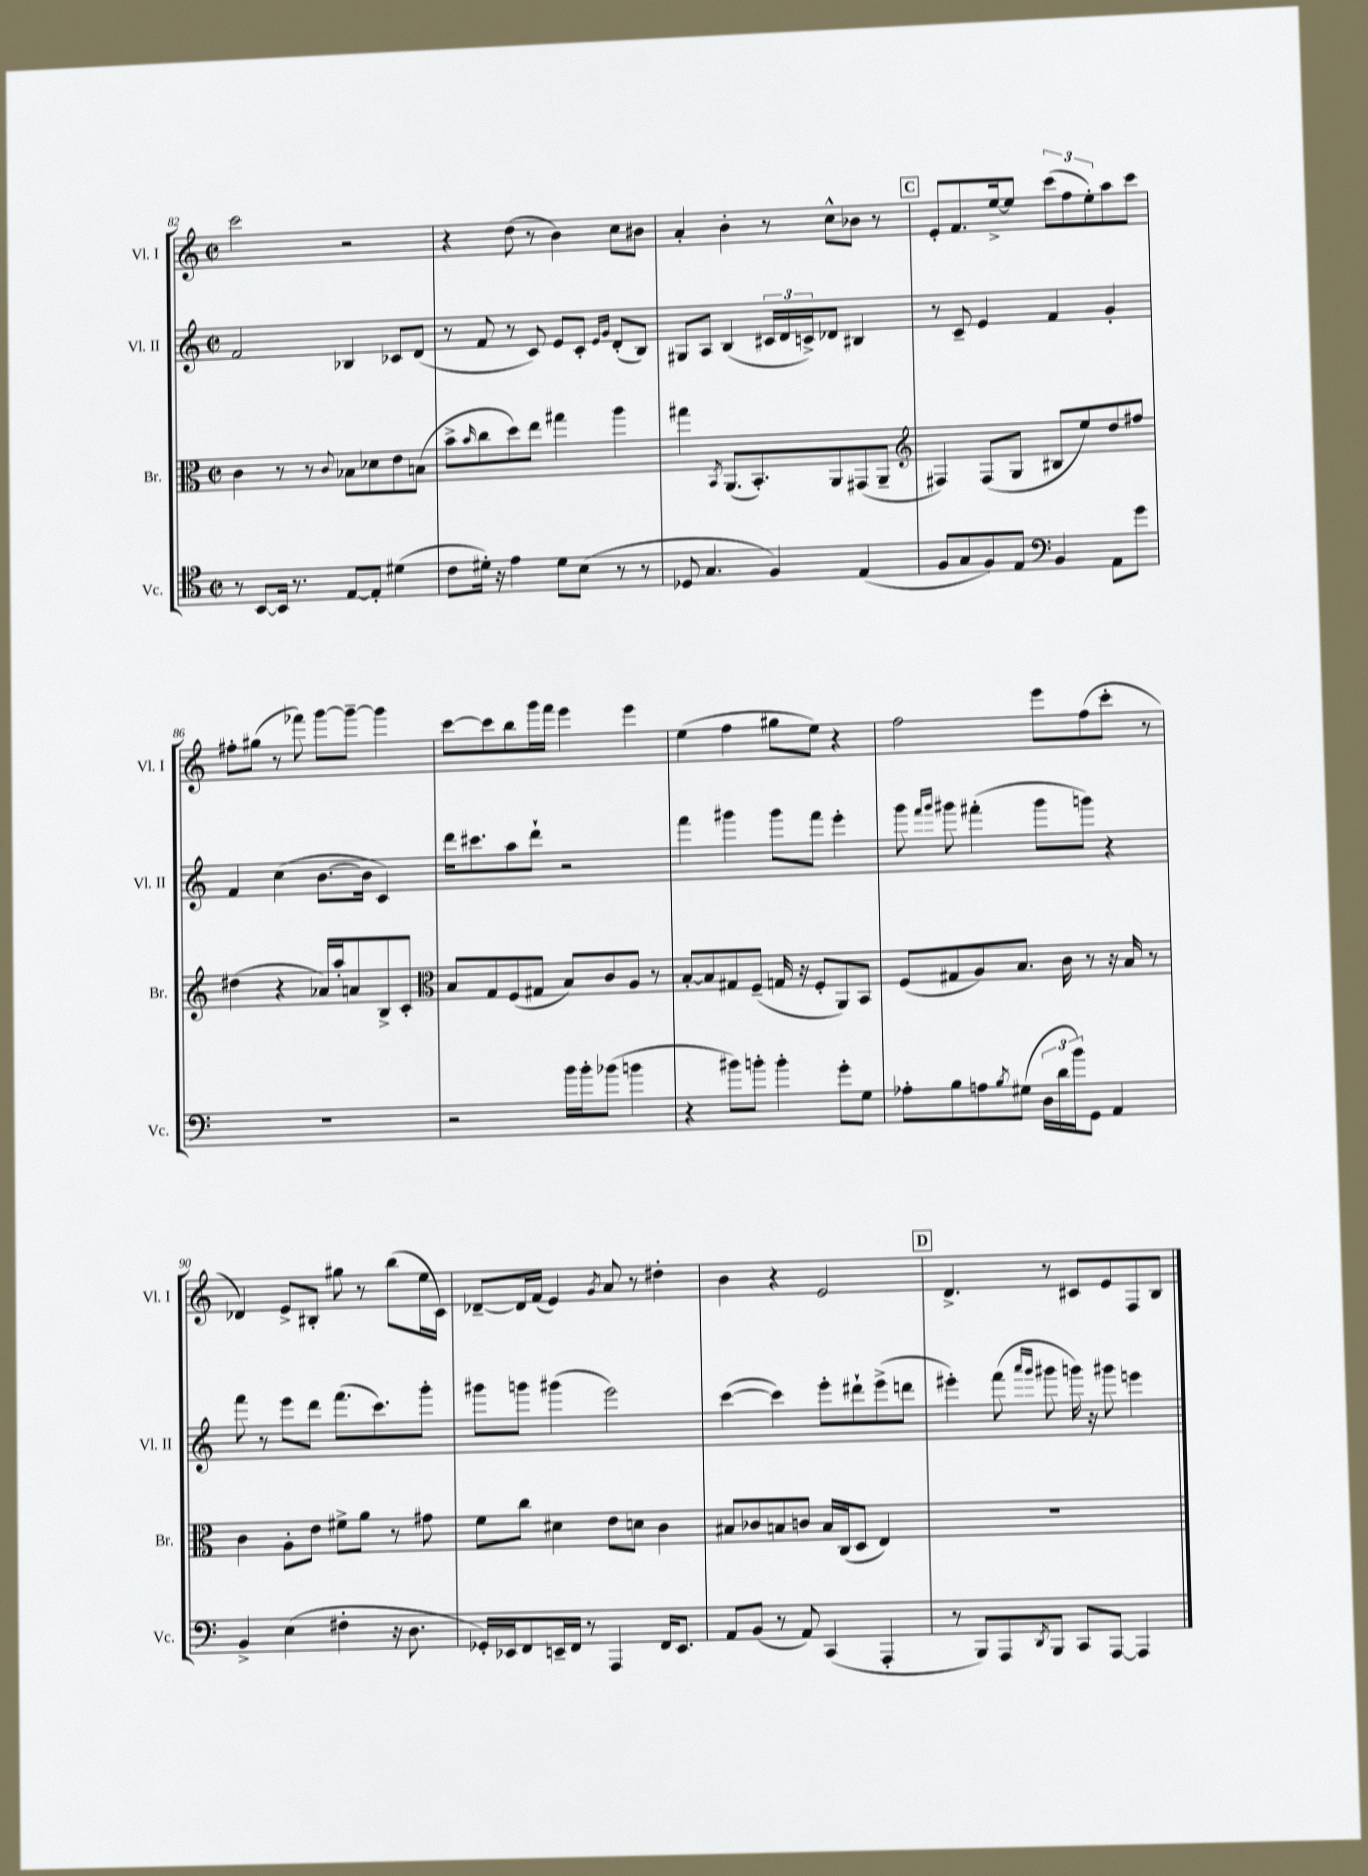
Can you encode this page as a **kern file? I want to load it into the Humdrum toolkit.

**kern	**kern	**kern	**kern
*staff4	*staff3	*staff2	*staff1
*clefC4	*clefC3	*clefG2	*clefG2
*k[]	*k[]	*k[]	*k[]
*M2/2	*M2/2	*M2/2	*M2/2
*met(c|)	*met(c|)	*met(c|)	*met(c|)
8r	4c	2f	2ccc
[8BB	.	.	.
16BB]	8r	.	.
8.r	.	.	.
.	8r	.	.
.	8qqc	.	.
[8E	8B-	4B-	2r
8E']	8d-	.	.
(4d#	8e	8c-	.
.	(8B	(8d	.
=	=	=	=
8c	8b^	8r	4r
.	16qqb	.	.
16d#')	8cc	8f	.
16r	.	.	.
4e	8dd)	8r	(8dd
.	8ee	8c)	8r
8d#	4gg#	8e	4b)
(8B	.	8c'	.
.	.	16qqe	.
.	.	16qqg	.
8r	4aa	(8d'	8cc
8r	.	8B)	8b#
=	=	=	=
8D-	4gg#	8G#	4a'
4.G	.	8A	.
.	8qBB	.	.
.	(8.AA	(4B	4b'
.	8.BB')	.	.
4F)	.	24c#	8r
.	.	24d	.
.	.	24c^)	.
.	8AA	8d-	8cc^^
(4E	(8GG#	4B#	8b-
.	8AA~	.	8r
=	=	=	=
*	*clefG2	*	*
8F	4F#)	8r	8e'
8G	.	8c~	8.f
8F)	(8F#	4e	.
.	.	.	[16ee^
8E	8G	.	8ee]
*clefF4	*	*	*
4BB	8B#	4f	(12ccc
.	.	.	12ff
.	8ee)	.	.
.	.	.	12ee')
8AA	8dd	4g'	8aa
8g	8ff#	.	8ccc
=	=	=	=
1r	(4dd#	4f	8ff#'
.	.	.	(8gg#
.	4r	(4cc	8r
.	.	.	8fff-)
.	16a-)	[8.b	[8ggg
.	16aa'	.	.
.	8a	.	8ggg~_
.	.	16b]	.
.	8B^	4c)	4ggg]
.	8c'	.	.
=	=	=	=
*	*clefC3	*	*
2r	8B	16ddd	[8ccc
.	.	8.ccc#	.
.	8G	.	8ccc]
.	(8F	8aa	8bb
.	8G#	8ddd`	16ggg
.	.	.	16fff
16b	8B)	2r	4eee
16b'	.	.	.
(8b-	8c	.	.
4b	8A	.	4eee
.	8r	.	.
=	=	=	=
4r	[8B'	4fff	(4ee
.	8B]	.	.
8b#)	8G#	4ggg#	4ff
8b'	(8F~	.	.
4b'	16G	8ggg#	8gg#
.	16r	.	.
.	8F'	8fff	8ee)
8g'	8AA)	4eee'	4r
8G	8BB	.	.
=	=	=	=
8A-'	(8F	8ggg	2ff
.	.	16qqfff	.
.	.	16qqggg	.
8B	8G#	8ggg#	.
8A	8A)	(4fff#'	.
8qB	.	.	.
(8G#	8.B	.	.
24D	.	8ggg#	8eee
24d	.	.	.
.	16c	.	.
24b)	.	.	.
8GG	8r	8ggg)	(8ff
4AA	16r	4r	8ccc'
.	16B	.	.
.	8r	.	8r
=	=	=	=
4BB^	4c	8fff	4d-)
.	.	8r	.
(4E	8A'	8eee	8e^
.	8e	8ddd	8B#'
4F#'	8f#^	(8.fff	8gg#
.	8a	.	8r
.	.	8.ccc)	.
16r	8r	.	(8bb
8.D	.	.	.
.	8g#	8ggg'	16ee
.	.	.	16c)
=	=	=	=
16GG-')	8f	8ggg#	[8d-~
16EE-	.	.	.
8FF	8cc	8ggg	16d-]
.	.	.	(16f
16EE~	4d#	(4ggg#	4e)
16FF	.	.	.
8r	.	.	.
.	.	.	8qg
4AAA	8e	2eee)	8a
.	8d	.	8r
16FF	4c	.	4dd#'
8.EE	.	.	.
=	=	=	=
8AA	8B#	([4ccc	4b
(8BB	8c-	.	.
8r	8B	4ccc])	4r
8AA)	8c	.	.
(4CC	16B	8eee'	2e
.	(16C	.	.
.	8D	8ddd#`	.
4AAA'	4E)	(8eee^	.
.	.	8ddd	.
=	=	=	=
8r	1r	4eee#')	4.d^
8BBB)	.	.	.
8AAA	.	(8fff	.
.	.	16qqaaa	.
8qDD	.	16qqggg	.
8BBB	.	8ggg#	8r
8CC	.	16ggg)	8c#
.	.	16r	.
[8AAA	.	8ggg#	8e
4AAA]	.	4eee	8F
.	.	.	8B
==	==	==	==
*-	*-	*-	*-
